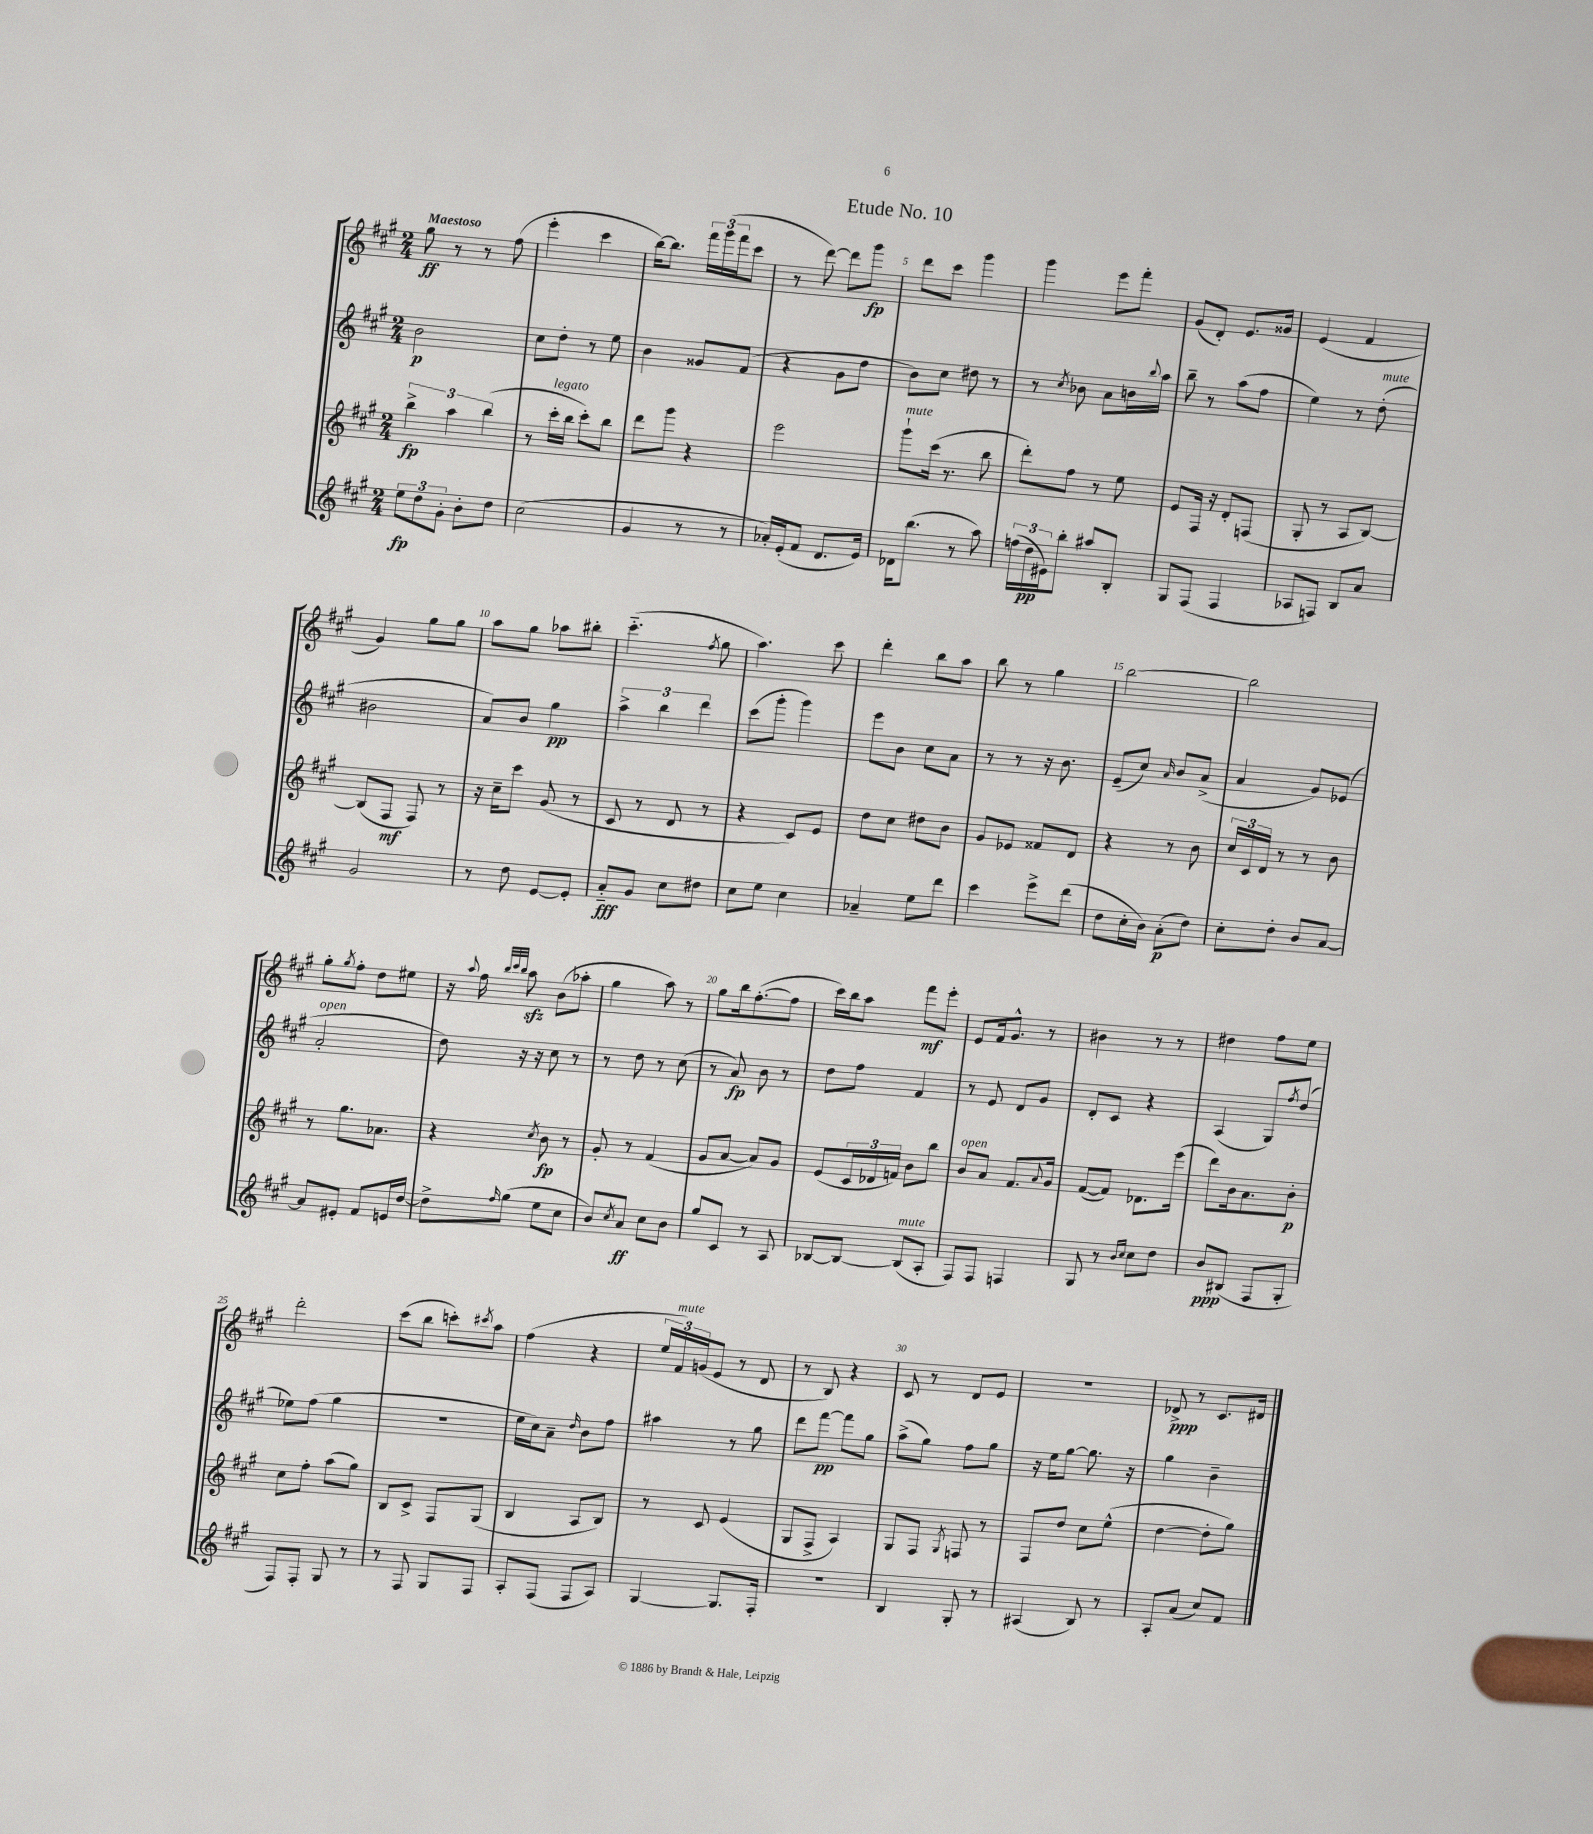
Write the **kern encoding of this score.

**kern	**dynam	**kern	**dynam	**kern	**dynam	**kern	**dynam
*part4	*part4	*part3	*part3	*part2	*part2	*part1	*part1
*staff4	*staff4	*staff3	*staff3	*staff2	*staff2	*staff1	*staff1
*clefG2	*	*clefG2	*	*clefG2	*	*clefG2	*
*k[f#c#g#]	*	*k[f#c#g#]	*	*k[f#c#g#]	*	*k[f#c#g#]	*
*M2/4	*	*M2/4	*	*M2/4	*	*M2/4	*
=1	=1	=1	=1	=1	=1	=1	=1
!	!	!	!	!	!	!LO:TX:a:B:t=Maestoso	!
12ee\L	fp	6bb^\	fp	2b\	p	8gg#\	ff
12dd\	.	.	.	.	.	.	.
.	.	.	.	.	.	8r	.
12g#'\J	.	6aa\	.	.	.	.	.
8b'\L	.	.	.	.	.	8r	.
.	.	(6bb\	.	.	.	.	.
8dd\J	.	.	.	.	.	(8ff#\	.
=2	=2	=2	=2	=2	=2	=2	=2
(2cc#\	.	8r	.	8cc#\L	.	4eee'\	.
!	!	!LO:TX:a:i:t=legato	!	!	!	!	!
.	.	16ccc#'\LL	.	8dd'\J	.	.	.
.	.	16bb\JJ	.	.	.	.	.
.	.	8ccc#'\L)	.	8r	.	4ccc#\	.
.	.	8bb\J	.	8ee\	.	.	.
=3	=3	=3	=3	=3	=3	=3	=3
4g#/	.	8ddd\L	.	4b\	.	[16bb\KL)	.
.	.	.	.	.	.	8.bb\J]	.
.	.	8ggg#\J	.	.	.	.	.
8r	.	4r	.	8g##X/L	.	24fff#\LL	.
.	.	.	.	.	.	(24ggg#\	.
.	.	.	.	.	.	24fff#\J	.
8r	.	.	.	(8f#/J	.	8ccc#\J	.
=4	=4	=4	=4	=4	=4	=4	=4
16a-X'/LL)	.	2eee\	.	4r	.	8r	.
(16e'/J	.	.	.	.	.	.	.
8f#/J	.	.	.	.	.	[8ddd\)	.
8.d/L	.	.	.	8g#\L	.	8ddd\L]	.
.	.	.	.	8dd\J	.	8ggg#\J	fp
16e/Jk)	.	.	.	.	.	.	.
=5	=5	=5	=5	=5	=5	=5	=5
!	!	!LO:TX:a:i:t=mute	!	!	!	!	!
16d-X\KL	.	8ggg#`\L	.	8b\L)	.	8ddd\L	.
(8.bb\J	.	.	.	.	.	.	.
.	.	(16ccc#\Jk	.	8cc#\J	.	8ccc#\J	.
.	.	8.r	.	.	.	.	.
8r	.	.	.	8dd#X\	.	4ggg#\	.
8aa\)	.	8bb\	.	8r	.	.	.
=6	=6	=6	=6	=6	=6	=6	=6
(24ffn\LL	.	8ddd'\L)	.	8r	.	4ggg#\	.
24dd\	pp	.	.	.	.	.	.
24e#X\J)	.	.	.	.	.	.	.
.	.	.	.	8qcc#/	.	.	.
8bb'\J	.	8ff#\J	.	8b-X\	.	.	.
8aa#X/L	.	8r	.	8a\L	.	8eee\L	.
8B'/J	.	8ee\	.	16bn\L	.	8fff#'\J	.
.	.	.	.	8qqbb/	.	.	.
.	.	.	.	16aa\JJ	.	.	.
=7	=7	=7	=7	=7	=7	=7	=7
8G#/L	.	8e/L	.	8bb~\	.	(8g#/L	.
(8F#/J	.	16F#/Jk	.	8r	.	8d'/J)	.
.	.	16r	.	.	.	.	.
4F#/	.	8d'/L	.	(8aa\L	.	8.e/L	.
.	.	(8Fn/J	.	8ff#\J	.	.	.
.	.	.	.	.	.	16g##X/Jk	.
=8	=8	=8	=8	=8	=8	=8	=8
8A-X/L	.	8G#'/	.	4ee\)	.	(4e/	.
8Fn/J)	.	8r	.	.	.	.	.
8B/L	.	8A/L	.	8r	.	4f#/	.
!	!	!	!	!LO:TX:a:i:t=mute	!	!	!
8a/J	.	[8B/J)	.	(8dd'\	.	.	.
!!LO:LB:g=z
=9	=9	=9	=9	=9	=9	=9	=9
2g#/	.	(8B/L]	.	2b#X\	.	4g#/)	.
.	.	8F#/J	mf	.	.	.	.
.	.	8F#/)	.	.	.	8gg#\L	.
.	.	8r	.	.	.	8gg#\J	.
=10	=10	=10	=10	=10	=10	=10	=10
8r	.	16r	.	8a/L)	.	8aa\L	.
.	.	16cc#~\KL	.	.	.	.	.
8dd\	.	8ccc#\J	.	8b/J	.	8gg#\J	.
[8e/L	.	(8g#/	.	4gg#\	pp	8aa-X\L	.
8e'/J]	.	8r	.	.	.	8bb#X'\J	.
=11	=11	=11	=11	=11	=11	=11	=11
8a/L	fff	8c#/	.	6aa^\	.	(4.ccc#\	.
8g#/J	.	8r	.	.	.	.	.
.	.	.	.	6bb\	.	.	.
8cc#\L	.	8d/	.	.	.	.	.
.	.	.	.	6ddd\	.	.	.
.	.	.	.	.	.	8qff#/	.
8dd#X\J	.	8r	.	.	.	8gg#\	.
=12	=12	=12	=12	=12	=12	=12	=12
8cc#\L	.	4r	.	(8ccc#\L	.	4.aa\)	.
8ee\J	.	.	.	8ggg#'\J	.	.	.
4cc#\	.	8c#/L)	.	4ggg#\)	.	.	.
.	.	8e/J	.	.	.	8ccc#\	.
=13	=13	=13	=13	=13	=13	=13	=13
4a-X~/	.	8dd\L	.	8eee\L	.	4ddd'\	.
.	.	8cc#\J	.	8b\J	.	.	.
8ee\L	.	8dd#X\L	.	8cc#\L	.	8bb\L	.
8ddd\J	.	8b\J	.	8a\J	.	8aa\J	.
=14	=14	=14	=14	=14	=14	=14	=14
4ccc#\	.	8g#/L	.	8r	.	8bb\	.
.	.	8e-X/J	.	8r	.	8r	.
8eee^\L	.	8f##X/L	.	16r	.	4gg#\	.
.	.	.	.	8.b\	.	.	.
(8ddd\J	.	8d/J	.	.	.	.	.
=15	=15	=15	=15	=15	=15	=15	=15
8dd\L	.	4r	.	(8e~/L	.	[2bb\	.
16cc#'\L	.	.	.	8cc#/J)	.	.	.
16b\JJ)	.	.	.	.	.	.	.
.	.	.	.	16qqa/	.	.	.
(8a'\L	p	8r	.	8b/L	.	.	.
8dd\J)	.	8b\	.	(8a^/J	.	.	.
=16	=16	=16	=16	=16	=16	=16	=16
8cc#'\L	.	24cc#/LL	.	4a/	.	2bb\]	.
.	.	24c#/	.	.	.	.	.
.	.	24d/JJ	.	.	.	.	.
8dd'\J	.	8r	.	.	.	.	.
8b/L	.	8r	.	8g#/L)	.	.	.
[8a/J	.	8b\	.	(8e-X/J	.	.	.
!!LO:LB:g=z
=17	=17	=17	=17	=17	=17	=17	=17
!	!	!	!	!LO:TX:a:i:t=open	!	!	!
8a/L]	.	8r	.	2a'/	.	8gg#'\L	.
.	.	.	.	.	.	8qgg#/	.
8e#X'/J	.	8.gg#\L	.	.	.	8ff#'\J	.
8f#/L	.	.	.	.	.	8dd\L	.
.	.	8.a-X\J	.	.	.	.	.
16en/L	.	.	.	.	.	8ee#X\J	.
[16dd/JJ	.	.	.	.	.	.	.
=18	=18	=18	=18	=18	=18	=18	=18
8dd^\L]	.	4r	.	8dd\)	.	16r	.
.	.	.	.	.	.	8qqaa/	.
.	.	.	.	.	.	16ff#\	.
.	.	.	.	.	.	32qqbb/LLL	.
.	.	.	.	.	.	32qqccc#/	.
16qqff#/	.	.	.	.	.	32qqbb/JJJ	.
(8gg#\J	.	.	.	16r	.	8aazz\	.
.	.	.	.	16r	.	.	.
.	.	8qcc#/	.	.	.	.	.
8ee\L	.	8b\	fp	8cc#\	.	(8b\L	.
8cc#\J	.	8r	.	8r	.	8aa-X'\J	.
=19	=19	=19	=19	=19	=19	=19	=19
8b/L)	.	8g#'/	.	8r	.	4gg#\	.
8qcc#/	.	.	.	.	.	.	.
8a/J	ff	8r	.	8dd\	.	.	.
8cc#\L	.	(4f#/	.	8r	.	8aa\)	.
8b\J	.	.	.	(8cc#\	.	8r	.
=20	=20	=20	=20	=20	=20	=20	=20
8gg#/L	.	8g#/L	.	8r	.	8gg#\L	.
8c#/J	.	[8a/J	.	8a/)	fp	16bb\k	.
.	.	.	.	.	.	([8.ff#'\	.
8r	.	8a/L])	.	8b\	.	.	.
8A/	.	8g#/J	.	8r	.	8ff#\J]	.
=21	=21	=21	=21	=21	=21	=21	=21
[8B-X/L	.	(8e/L	.	8dd\L	.	16ccc#\LL)	.
.	.	.	.	.	.	16bb\J	.
8B-/J_	.	24c#/L	.	8ff#\J	.	8aa\J	.
.	.	24d-X/	.	.	.	.	.
.	.	24fn/JJ)	.	.	.	.	.
!LO:TX:a:i:t=mute	!	!	!	!	!	!	!
(8B-/L]	.	8b\L	.	4f#/	.	8fff#\L	mf
8A'/J	.	8bb\J	.	.	.	8eee'\J	.
=22	=22	=22	=22	=22	=22	=22	=22
!	!	!LO:TX:a:i:t=open	!	!	!	!	!
8F#/L)	.	8b/L	.	8r	.	8e/L	.
8F#/J	.	8a/J	.	8e/	.	16f#/k	.
.	.	.	.	.	.	8.g#^^/J	.
4Fn/	.	8.f#/L	.	8d/L	.	.	.
.	.	.	.	8g#/J	.	8r	.
.	.	8qqa/	.	.	.	.	.
.	.	16g#/Jk	.	.	.	.	.
=23	=23	=23	=23	=23	=23	=23	=23
8G#/	.	([8f#/L	.	8d'/L	.	4b#X\	.
8r	.	8f#/J])	.	8c#/J	.	.	.
16qqb/LL	.	.	.	.	.	.	.
16qqcc#/JJ	.	.	.	.	.	.	.
8cc#\L	.	8.d-X\L	.	4r	.	8r	.
8dd\J	.	.	.	.	.	8r	.
.	.	(16eee\Jk	.	.	.	.	.
=24	=24	=24	=24	=24	=24	=24	=24
8b/L	ppp	8ddd\L)	.	(4A/	.	4dd#X\	.
(8B#X/J	.	16b\k	.	.	.	.	.
.	.	8.a\	.	.	.	.	.
8F#/L	.	.	.	8G#/L)	.	8ff#\L	.
.	.	.	.	8qff#/	.	.	.
8G#'/J	.	8b'\J	p	(8dd/J	.	8ee\J	.
!!LO:LB:g=z
=25	=25	=25	=25	=25	=25	=25	=25
8F#/L)	.	8cc#\L	.	8ee-X\L)	.	2ddd'\	.
8F#'/J	.	8ff#'\J	.	(8ff#\J	.	.	.
8G#/	.	(8aa\L	.	4gg#\	.	.	.
8r	.	8gg#\J)	.	.	.	.	.
=26	=26	=26	=26	=26	=26	=26	=26
8r	.	8B/L	.	2r	.	(8ccc#\L	.
8F#/	.	8c#^/J	.	.	.	8bb\J	.
8G#/L	.	8F#/L	.	.	.	8cccn'\L)	.
.	.	.	.	.	.	8qccc#X/	.
8F#/J	.	(8G#/J	.	.	.	8aa\J	.
=27	=27	=27	=27	=27	=27	=27	=27
8A'/L	.	4B/	.	16ee\LL	.	(4ff#\	.
.	.	.	.	16cc#\J)	.	.	.
(8F#/J	.	.	.	8a~\J	.	.	.
.	.	.	.	16qqdd/	.	.	.
8F#/L	.	8A/L	.	8b\L	.	4r	.
8A/J)	.	8B/J)	.	8ff#\J	.	.	.
=28	=28	=28	=28	=28	=28	=28	=28
[4G#/	.	8r	.	4aa#X\	.	24ee/LL	.
!	!	!	!	!	!	!LO:TX:a:i:t=mute	!
.	.	.	.	.	.	24f#/)	.
.	.	.	.	.	.	(24gn/J	.
.	.	8c#/	.	.	.	8e/J	.
8.G#/L]	.	(4e/	.	8r	.	8r	.
.	.	.	.	8gg#\	.	8d/	.
16F#'/Jk	.	.	.	.	.	.	.
=29	=29	=29	=29	=29	=29	=29	=29
2r	.	8G#/L	.	8ddd\L	.	8r	.
.	.	8F#^/J	.	[8fff#\J	pp	8B/)	.
.	.	4A/)	.	8fff#\L]	.	4r	.
.	.	.	.	8gg#\J	.	.	.
=30	=30	=30	=30	=30	=30	=30	=30
4B/	.	8G#/L	.	(8aa^\L	.	8c#/	.
.	.	8F#/J	.	8gg#\J)	.	8r	.
.	.	8qG#/	.	.	.	.	.
8G#'/	.	8Fn/	.	8ff#\L	.	8d/L	.
8r	.	8r	.	8gg#\J	.	8e/J	.
=31	=31	=31	=31	=31	=31	=31	=31
(4A#X/	.	8F#/L	.	16r	.	2r	.
.	.	.	.	16ee\KL	.	.	.
.	.	8dd/J	.	[8gg#\J	.	.	.
8B/)	.	8cc#\L	.	8.gg#\]	.	.	.
8r	.	(8ee^^\J	.	.	.	.	.
.	.	.	.	16r	.	.	.
=32	=32	=32	=32	=32	=32	=32	=32
8A'/L	.	[4dd\	.	4gg#\	.	8d-X^/	ppp
(8a/J	.	.	.	.	.	8r	.
8cc#/L)	.	8dd'\L]	.	4b~\	.	8.c#/L	.
8f#/J	.	8gg#\J)	.	.	.	.	.
.	.	.	.	.	.	16d#X/Jk	.
==	==	==	==	==	==	==	==
*-	*-	*-	*-	*-	*-	*-	*-
